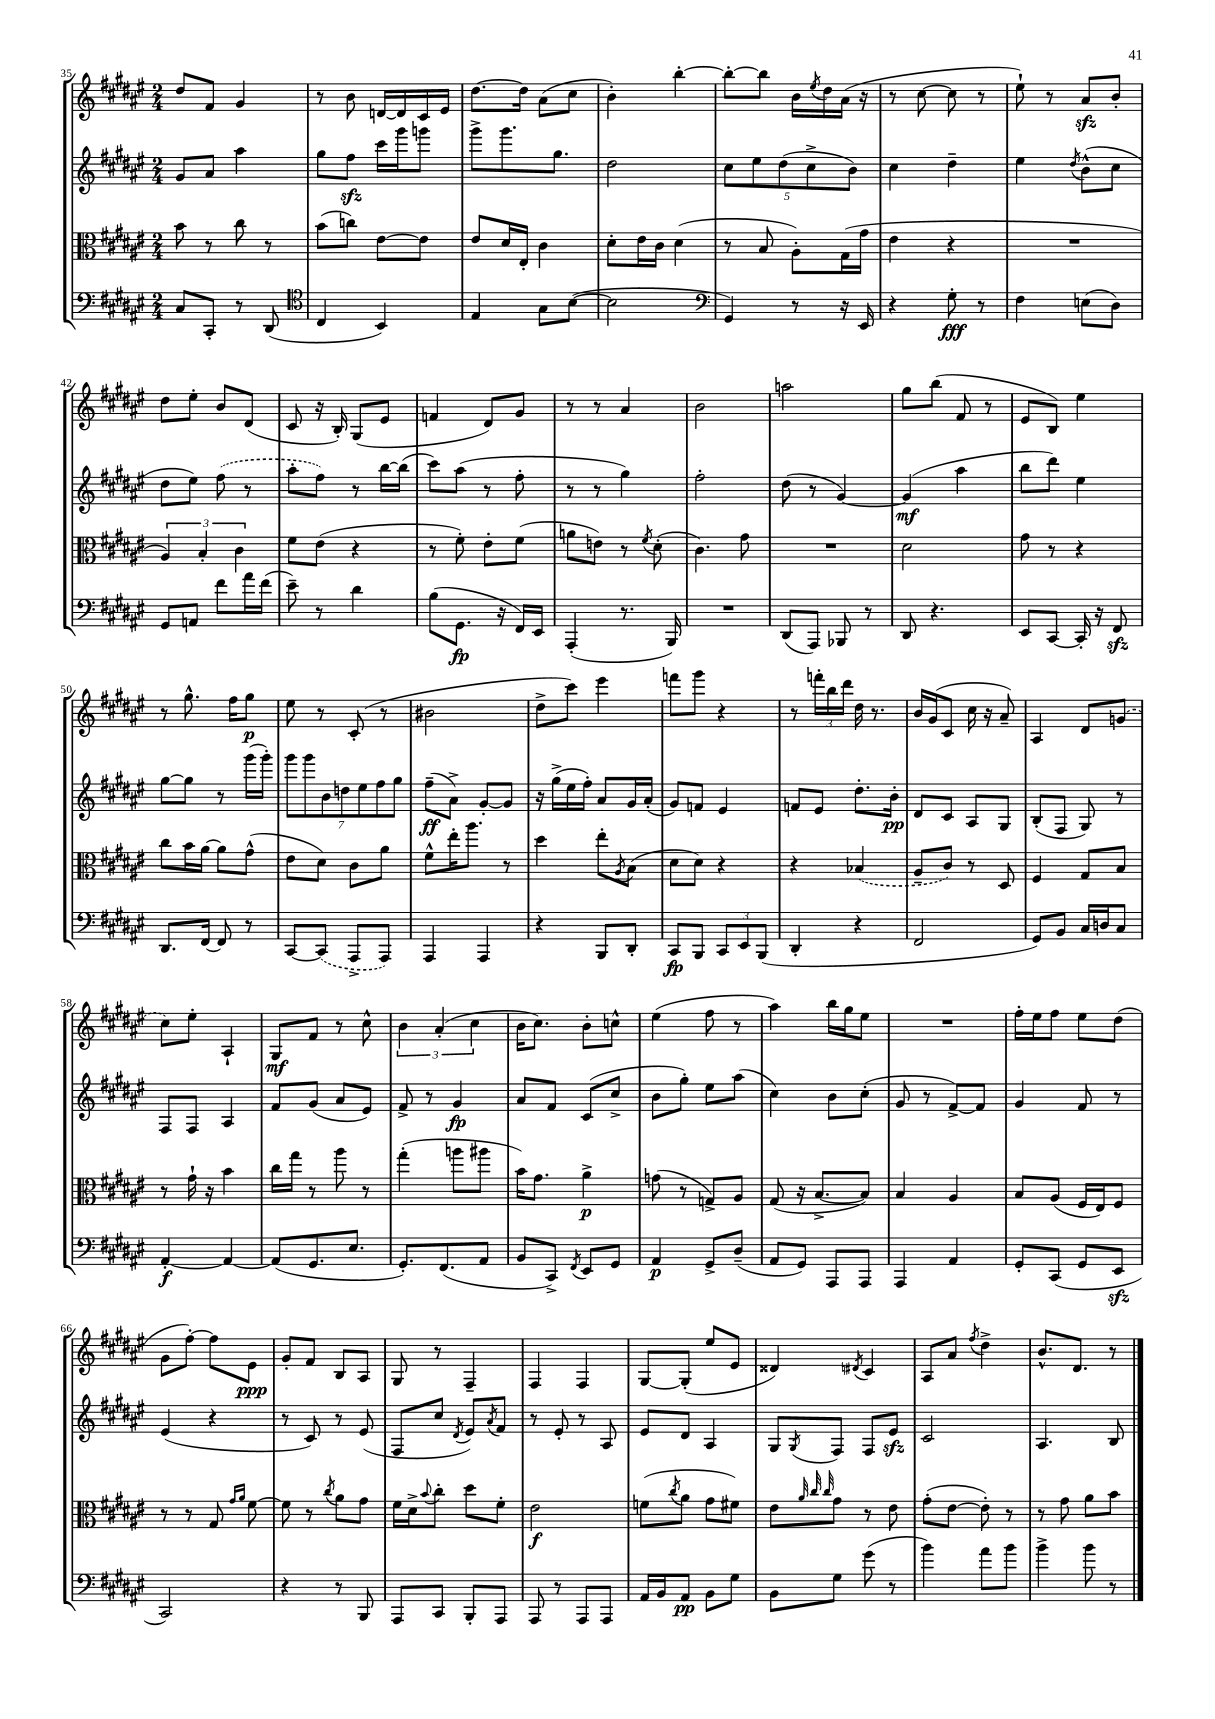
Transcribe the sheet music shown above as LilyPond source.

<<
\new StaffGroup <<
\new Staff = "s0" {
    \clef treble \key fis \major \numericTimeSignature \time 2/4
    dis''8 fis'8 gis'4 |
    r8 b'8 d'16~ d'16 cis'16 eis'16 |
    dis''8.~ dis''16 ais'8( cis''8 |
    b'4-.) b''4~-. |
    b''8~-. b''8 b'16 \acciaccatura { eis''8 } dis''16 ais'16( r16 |
    r8 cis''8~ cis''8 r8 |
    eis''8-!) r8 ais'8\sfz b'8-. |
    dis''8 eis''8-. b'8 dis'8( |
    cis'8 r16 b16-.) gis8( eis'8 |
    f'4 dis'8) gis'8 |
    r8 r8 ais'4 |
    b'2 |
    a''2 |
    gis''8 b''8( fis'8 r8 |
    eis'8 b8) eis''4 |
    r8 gis''8.-^ fis''16 gis''8\p |
    eis''8 r8 cis'8-.( r8 |
    bis'2 |
    dis''8-> cis'''8) eis'''4 |
    f'''8 gis'''8 r4 |
    r8 \tuplet 3/2 { f'''16-. b''16 dis'''16 } dis''16 r8. |
    b'16 gis'16( cis'8 cis''16 r16 ais'8--) |
    ais4 dis'8 \once \slurDashed g'8( |
    cis''8) eis''8-. ais4-! |
    gis8\mf fis'8 r8 cis''8-^ |
    \tuplet 3/2 { b'4 ais'4-.( cis''4 } |
    b'16 cis''8.) b'8-. c''8-^ |
    eis''4( fis''8 r8 |
    ais''4) b''16 gis''16 eis''8 |
    R2 |
    fis''16-. eis''16 fis''8 eis''8 dis''8( |
    gis'8 fis''8~-.) fis''8 eis'8\ppp |
    gis'8-. fis'8 b8 ais8 |
    gis8 r8 fis4-- |
    fis4 fis4 |
    gis8~ gis8-.( eis''8 eis'8 |
    disis'4) \acciaccatura { dis'8 } cis'4 |
    ais8 ais'8 \acciaccatura { fis''8 } dis''4-> |
    b'8.-^ dis'8. r8 \bar "|." |
}
\new Staff = "s1" {
    \clef treble \key fis \major \numericTimeSignature \time 2/4
    gis'8 ais'8 ais''4 |
    gis''8 fis''8\sfz cis'''16 gis'''16 g'''8 |
    gis'''8-> gis'''8. gis''8. |
    dis''2 |
    \tuplet 5/4 { cis''8 eis''8 dis''8( cis''8-> b'8) } |
    cis''4 dis''4-- |
    eis''4 \acciaccatura { dis''8 } b'8-^( cis''8 |
    dis''8 eis''8) \once \slurDashed fis''8( r8 |
    ais''8-. fis''8) r8 b''16~ b''16( |
    cis'''8) ais''8( r8 fis''8-. |
    r8 r8 gis''4) |
    fis''2-. |
    dis''8( r8 gis'4~) |
    gis'4\mf( ais''4 |
    b''8 dis'''8) eis''4 |
    gis''8~ gis''8 r8 gis'''16( gis'''16-.) |
    \tuplet 7/4 { gis'''8 gis'''8 b'8 d''8 eis''8 fis''8 gis''8 } |
    fis''8--\ff( ais'8->) gis'8~-. gis'8 |
    r16 gis''16->( eis''16 fis''16-.) ais'8 gis'16 ais'16-.( |
    gis'8) f'8 eis'4 |
    f'8 eis'8 dis''8.-. b'16-.\pp |
    dis'8 cis'8 ais8 gis8 |
    b8-.( fis8 gis8) r8 |
    fis8 fis8 ais4 |
    fis'8 gis'8( ais'8 eis'8) |
    fis'8-> r8 gis'4\fp |
    ais'8 fis'8 cis'8( cis''8-> |
    b'8 gis''8-.) eis''8 ais''8( |
    cis''4) b'8 cis''8-.( |
    gis'8 r8 fis'8~->) fis'8 |
    gis'4 fis'8 r8 |
    eis'4( r4 |
    r8 cis'8) r8 eis'8( |
    fis8 cis''8 \acciaccatura { dis'8 } eis'8) \acciaccatura { ais'8 } fis'8 |
    r8 eis'8-. r8 ais8 |
    eis'8 dis'8 ais4 |
    gis8 \acciaccatura { gis8 } fis8 fis8 eis'8\sfz |
    cis'2 |
    ais4. b8 \bar "|." |
}
\new Staff = "s2" {
    \clef alto \key fis \major \numericTimeSignature \time 2/4
    b'8 r8 cis''8 r8 |
    b'8( c''8) eis'8~ eis'8 |
    eis'8 dis'16 eis16-. cis'4 |
    dis'8-. eis'16 cis'16 dis'4( |
    r8 b8 ais8-.) gis16( gis'16 |
    eis'4 r4 |
    R2 |
    \tuplet 3/2 { ais4) b4-. cis'4 } |
    fis'8 eis'8( r4 |
    r8 fis'8-.) eis'8-. fis'8( |
    a'8 e'8) r8 \acciaccatura { fis'8 } dis'8-.( |
    cis'4.) gis'8 |
    R2 |
    dis'2 |
    gis'8 r8 r4 |
    cis''8 b'16 ais'16~ ais'8 gis'8-^( |
    eis'8 dis'8) cis'8 ais'8 |
    fis'8-^ eis''16-. ais''8. r8 |
    dis''4 eis''8-. \acciaccatura { ais8 } b8( |
    dis'8 dis'8) r4 |
    r4 \once \slurDashed bes4( |
    ais8-- cis'8) r8 dis8 |
    fis4 gis8 b8 |
    r8 gis'16-! r16 b'4 |
    cis''16 gis''16 r8 ais''8 r8 |
    gis''4-.( a''8 ais''8 |
    b'16) gis'8. ais'4->\p |
    g'8( r8 g8->) ais8 |
    gis8( r16 b8.~-> b8) |
    b4 ais4 |
    b8 ais8( fis16 eis16) fis8 |
    r8 r8 gis8 \grace { gis'16 ais'16 } fis'8~ |
    fis'8 r8 \acciaccatura { cis''8 } ais'8 gis'8 |
    fis'16 dis'16-> \appoggiatura { b'8 } cis''8-. dis''8 fis'8-. |
    eis'2\f |
    f'8( \acciaccatura { cis''8 } ais'8 gis'8 fis'8) |
    eis'8 \grace { ais'32 cis''32 cis''32 } gis'8 r8 eis'8 |
    gis'8-.( eis'8~ eis'8-.) r8 |
    r8 gis'8 ais'8 b'8 \bar "|." |
}
\new Staff = "s3" {
    \clef bass \key fis \major \numericTimeSignature \time 2/4
    cis8 cis,8-. r8 dis,8( |
    \clef tenor cis4 b,4) |
    eis4 gis8 b8~( |
    b2 |
    \clef bass gis,4) r8 r16 eis,16 |
    r4 gis8-.\fff r8 |
    fis4 e8( dis8) |
    gis,8 a,8 fis'8 ais'16 fis'16( |
    eis'8--) r8 dis'4 |
    b8( gis,8.\fp r16 fis,16) eis,16 |
    ais,,4-.( r8. b,,16) |
    R2 |
    dis,8( ais,,8) bes,,8 r8 |
    dis,8 r4. |
    eis,8 cis,8~ cis,16-. r16 fis,8\sfz |
    dis,8. fis,16~ fis,8 r8 |
    cis,8~ \once \slurDashed cis,8( ais,,8-> ais,,8) |
    ais,,4 ais,,4 |
    r4 b,,8 dis,8-. |
    cis,8\fp b,,8 \tuplet 3/2 { cis,8 eis,8 b,,8( } |
    dis,4-. r4 |
    fis,2 |
    gis,8) b,8 cis16 d16 cis8 |
    ais,4~-.\f ais,4~ |
    ais,8( gis,8. eis8. |
    gis,8.-.) fis,8.( ais,8 |
    b,8 cis,8->) \acciaccatura { fis,8 } eis,8 gis,8 |
    ais,4\p gis,8-> dis8--( |
    ais,8 gis,8) ais,,8 ais,,8 |
    ais,,4 ais,4 |
    gis,8-. cis,8( gis,8 eis,8\sfz |
    cis,2) |
    r4 r8 b,,8 |
    ais,,8 cis,8 b,,8-. ais,,8 |
    ais,,8 r8 ais,,8 ais,,8 |
    ais,16 b,16 ais,8\pp b,8 gis8 |
    b,8 gis8 gis'8( r8 |
    b'4) ais'8 b'8 |
    b'4-> b'8 r8 \bar "|." |
}
>>
>>
\layout { \context { \Score currentBarNumber = #35 } }
